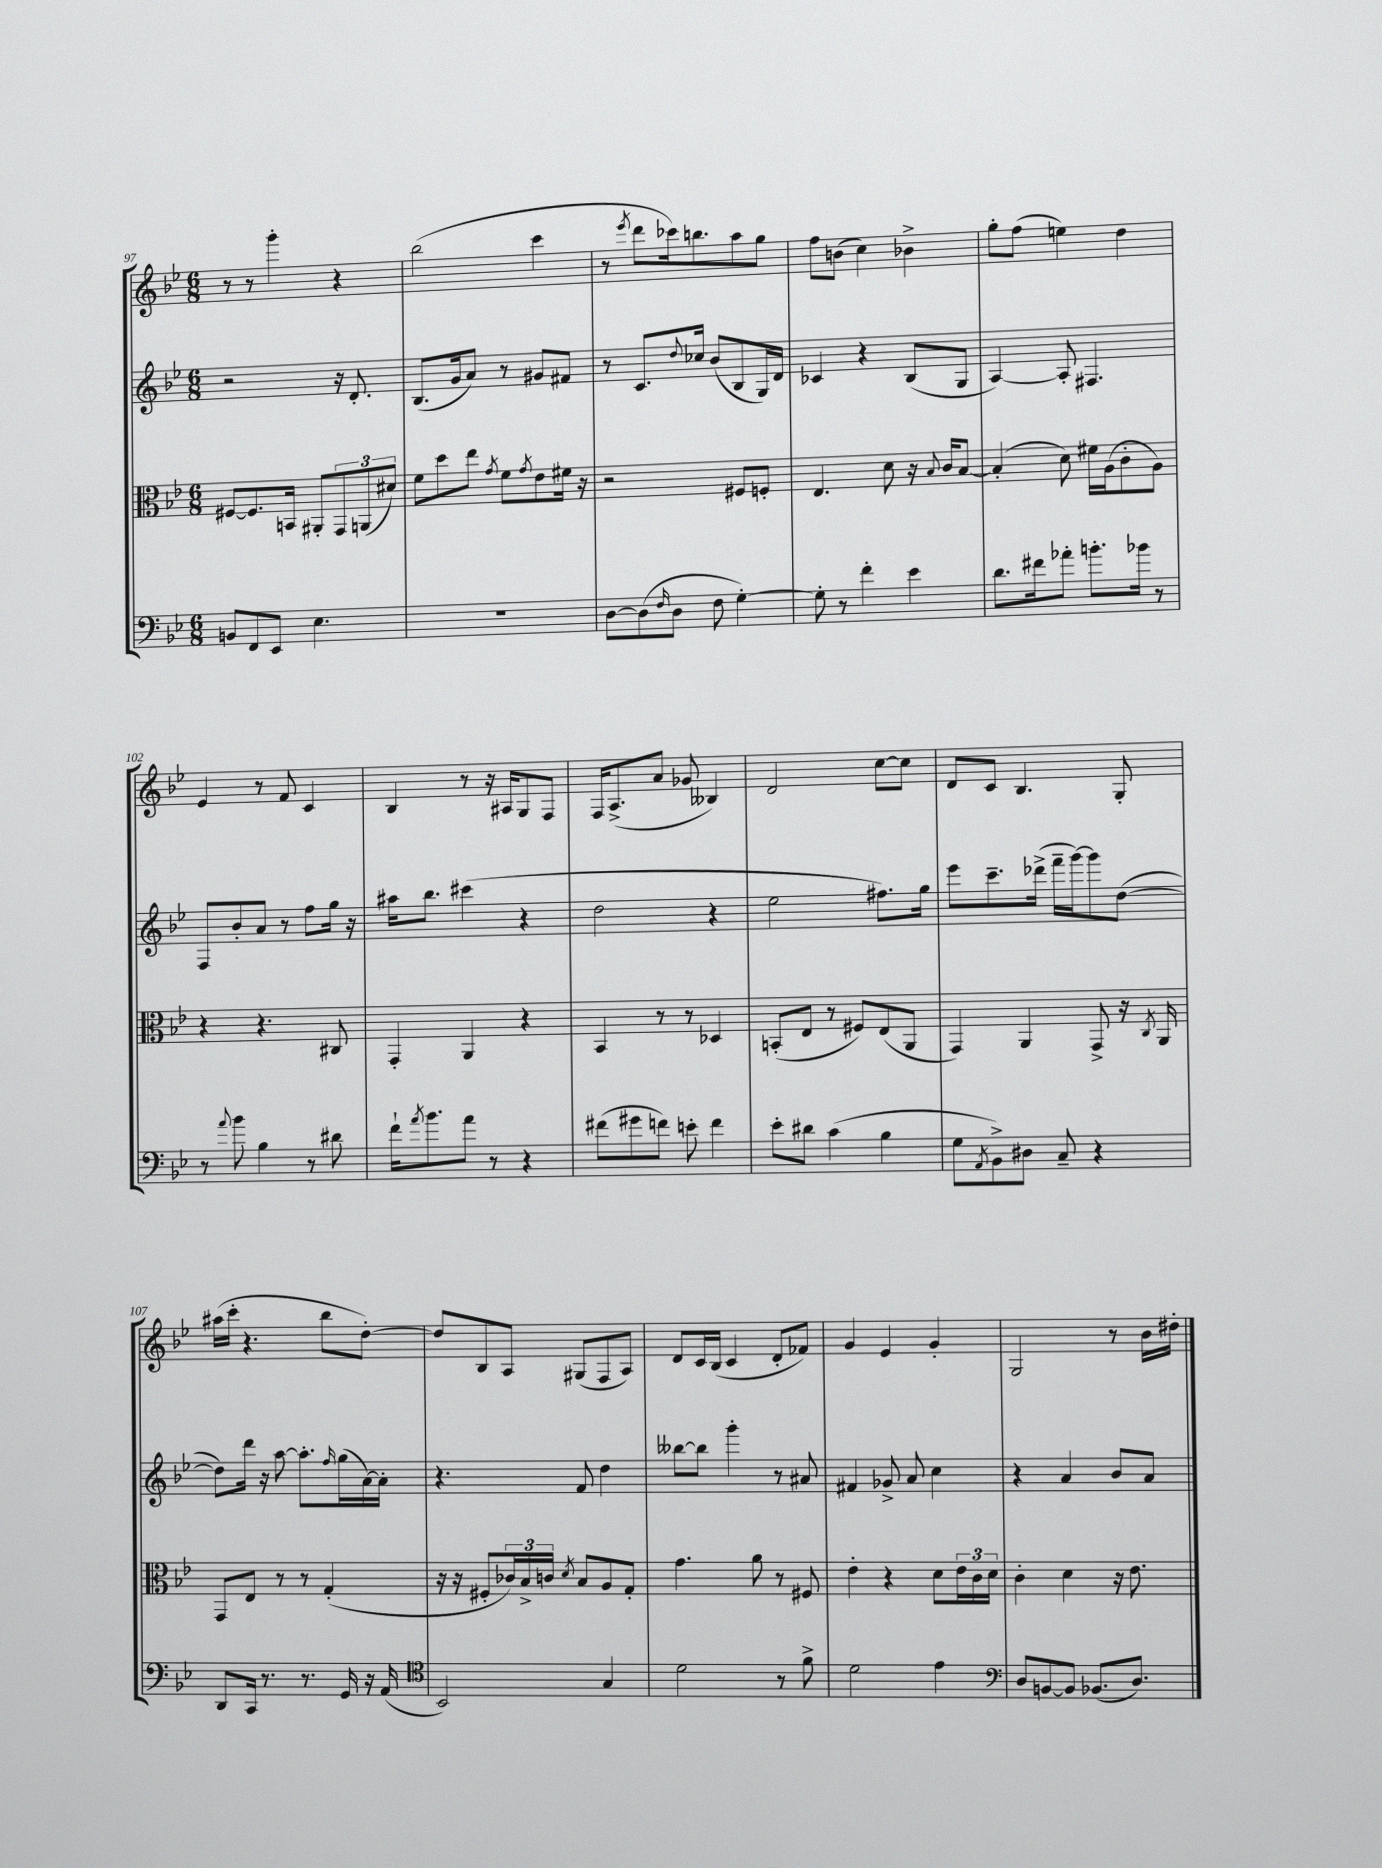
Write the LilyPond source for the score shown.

<<
\new StaffGroup <<
\new Staff = "s0" {
    \clef treble \key bes \major \numericTimeSignature \time 6/8
    r8 r8 g'''4-. r4 |
    bes''2( c'''4 |
    r8 \acciaccatura { ees'''8 } d'''8 ces'''16) b''8. a''8 g''8 |
    f''8 b'8( c''4) bes'4-> |
    g''8-. f''8( e''4) d''4 |
    ees'4 r8 f'8 c'4 |
    bes4 r8 r16 ais16 g8 f8 |
    f16 a8.->( a'8 ges'8 beses4) |
    d'2 c''8~ c''8 |
    d'8 c'8 bes4. g8-. |
    ais''16( c'''16-. r4. bes''8 d''8~-.) |
    d''8 bes8 a8 gis8( f8 a8) |
    d'8 c'16 bes16( c'4 d'8-. fes'8) |
    g'4 ees'4 g'4-. |
    g2 r8 bes'16 dis''16-. \bar "|." |
}
\new Staff = "s1" {
    \clef treble \key bes \major \numericTimeSignature \time 6/8
    r2 r16 d'8.-. |
    bes8.( g'16 a'8) r8 gis'8 fis'8 |
    r8 c'8. \appoggiatura { d''8 } ces''16 bes'8( bes8 g16) d'16 |
    ces'4 r4 bes8( g8 |
    a4~) a8-. fis4. |
    f8 bes'8-. a'8 r8 f''8 g''16 r16 |
    ais''16 bes''8. cis'''4( r4 |
    d''2 r4 |
    ees''2 fis''8.) g''16 |
    ees'''8 c'''8.-- des'''16->( f'''16-- g'''16~) g'''8 d''8~( |
    d''8) d'''16 r16 a''8~ a''8.-. \grace { f''16 } g''16( a'16~) a'16-. |
    r4. f'8 d''4 |
    beses''8~ beses''8 g'''4-. r8 ais'8 |
    fis'4 ges'8-> a'8 c''4 |
    r4 a'4 bes'8 a'8 \bar "|." |
}
\new Staff = "s2" {
    \clef alto \key bes \major \numericTimeSignature \time 6/8
    fis8~ fis8. b,16 ais,8-. \tuplet 3/2 { g,8 a,8( dis'8) } |
    f'8 d''8 ees''8 \acciaccatura { g'8 } f'8 \acciaccatura { g'8 } ees'8 fis'16 r16 |
    r2 fis8 f8-. |
    ees4. d'8 r16 \appoggiatura { bes8 } c'16 bes8~ |
    bes4-.( d'8) fis'16 a16( c'8-. a8) |
    r4 r4. cis8 |
    g,4-. a,4 r4 |
    bes,4 r8 r8 des4 |
    b,8-.( ees8 r8 fis8) ees8( a,8 |
    g,4) a,4 g,8-> r16 \acciaccatura { c8 } a,16 |
    g,8 ees8 r8 r8 g4-.( |
    r16 r16 fis8-. \tuplet 3/2 { ces'16) bes16-> c'16 } \acciaccatura { d'8 } bes8 a8 g8-. |
    g'4. a'8 r8 fis8 |
    ees'4-. r4 d'8 \tuplet 3/2 { ees'16 c'16 d'16 } |
    c'4-. d'4 r16 ees'8. \bar "|." |
}
\new Staff = "s3" {
    \clef bass \key bes \major \numericTimeSignature \time 6/8
    b,8 f,8 ees,8 ees4. |
    R2. |
    d8~ d8( \grace { f16 } d8 f8 g4~-.) |
    g8-. r8 f'4-. ees'4 |
    d'8. fis'16 aes'8-. b'8.-. bes'16 r8 |
    r8 \appoggiatura { a'8 } bes'8 bes4 r8 dis'8 |
    f'16-! \acciaccatura { a'8 } bes'8. a'8 r8 r4 |
    fis'8( gis'8 f'8) e'8-. f'4 |
    ees'8-. dis'8 c'4( bes4 |
    g8 \acciaccatura { a,8 } bes,8->) dis8 c8-- r4 |
    d,8 c,16 r8. r8. g,16 r16 a,16( |
    \clef tenor bes,2) g4 |
    d'2 r8 f'8-> |
    d'2 ees'4 |
    \clef bass d8 b,8~ b,8 bes,8.( d8.) \bar "|." |
}
>>
>>
\layout { \context { \Score currentBarNumber = #97 } }
